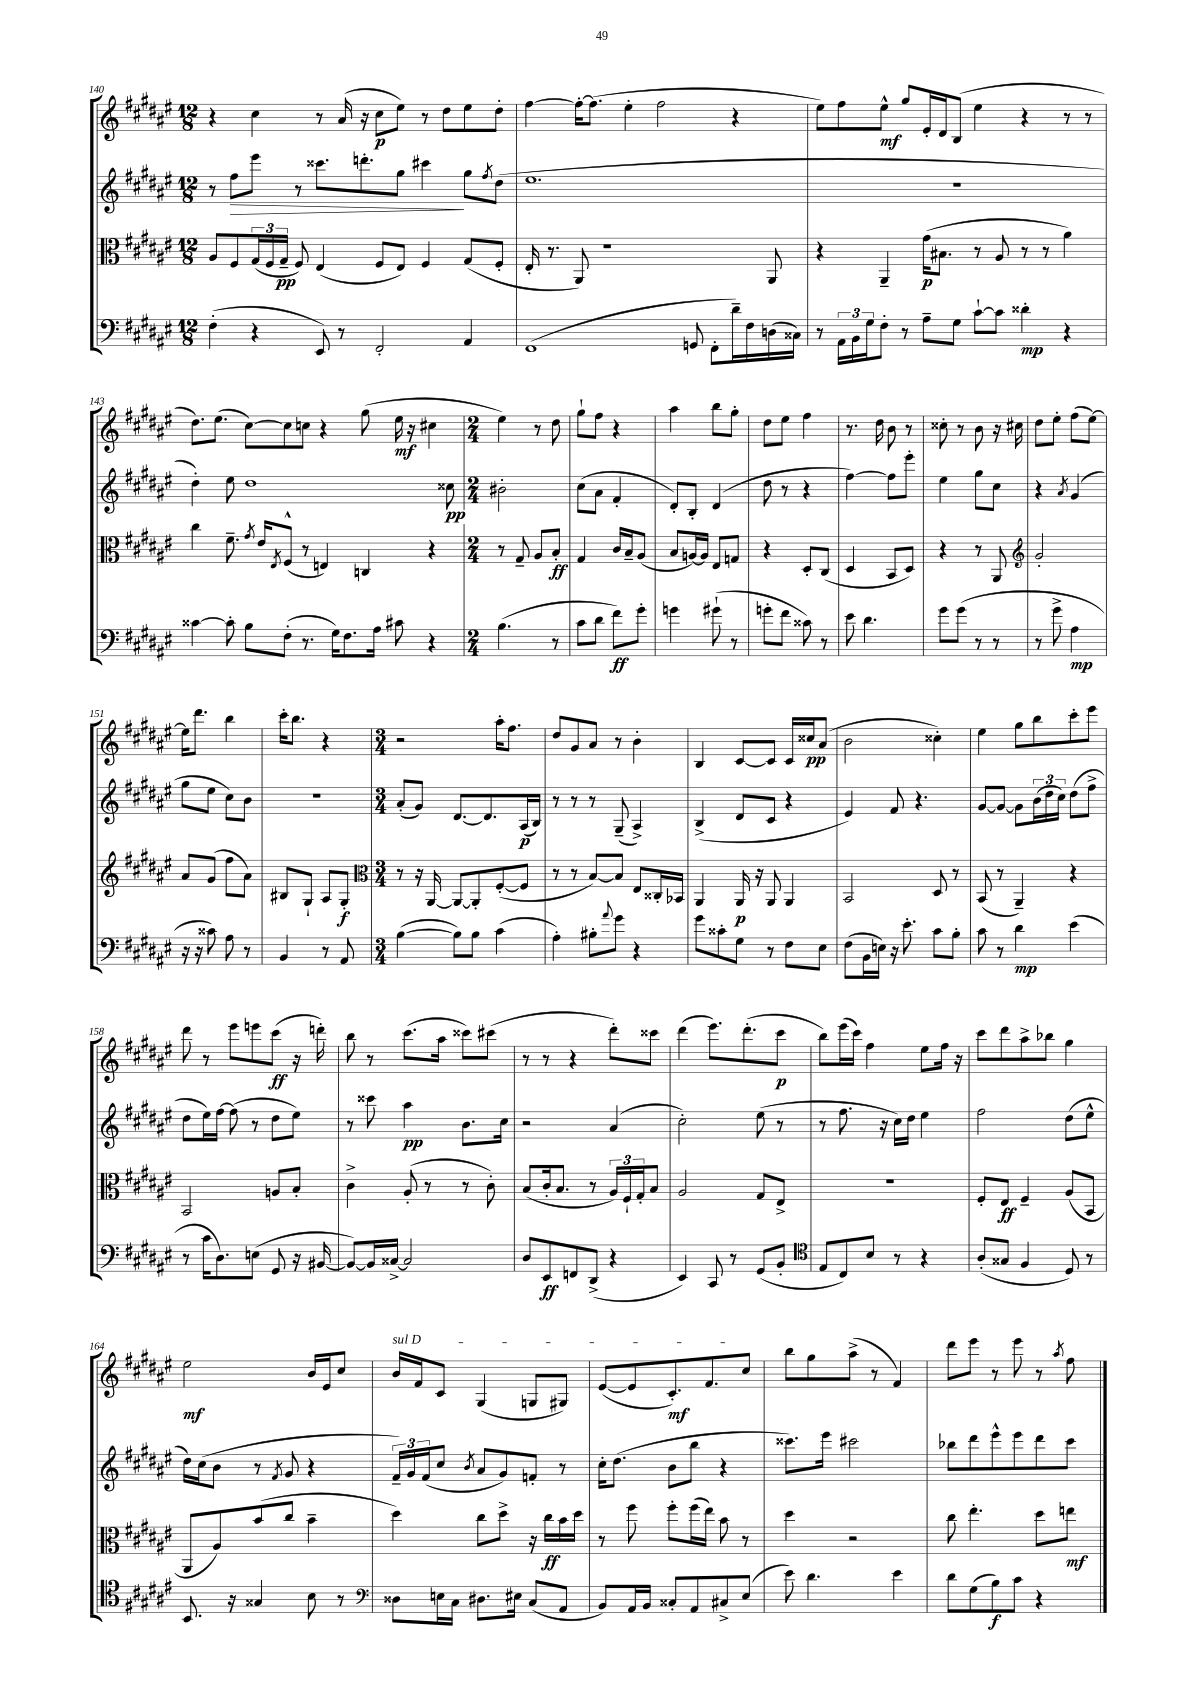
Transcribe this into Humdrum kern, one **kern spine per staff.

**kern	**dynam	**kern	**dynam	**kern	**dynam	**kern	**dynam
*part4	*part4	*part3	*part3	*part2	*part2	*part1	*part1
*staff4	*staff4	*staff3	*staff3	*staff2	*staff2	*staff1	*staff1
*clefF4	*	*clefC3	*	*clefG2	*	*clefG2	*
*k[f#c#g#d#a#e#]	*	*k[f#c#g#d#a#e#]	*	*k[f#c#g#d#a#e#]	*	*k[f#c#g#d#a#e#]	*
*M12/8	*	*M12/8	*	*M12/8	*	*M12/8	*
=140	=140	=140	=140	=140	=140	=140	=140
(4F#'\	.	8A#/L	.	8r	.	4r	.
!	!	!	!	!	!LO:HP:b	!	!
.	.	8F#/	.	8ff#\L	>	.	.
4r	.	(24G#/L	.	8eee#\J	.	4cc#\	.
.	.	24F#/	.	.	.	.	.
.	.	24G#~/JJ	pp	.	.	.	.
.	.	8F#/)	.	8r	.	.	.
8EE#/)	.	(4E#/	.	8.ccc##X\L	.	8r	.
8r	.	.	.	.	.	(16a#/	.
.	.	.	.	8.dddn'\	.	16r	.
2FF#'/	.	8F#/L	.	.	.	8cc#\L	p
.	.	8E#/J)	.	8gg#\J	.	8ee#\J)	.
.	.	4F#/	.	4ccc#X\	.	8r	.
.	.	.	.	.	.	8dd#\L	.
4AA#/	.	(8G#/L	.	8gg#\L	]	8ee#\	.
.	.	.	.	8qff#/	.	.	.
.	.	8F#'/J	.	(8dd#\J	.	8dd#'\J	.
=141	=141	=141	=141	=141	=141	=141	=141
(1FF#	.	16E#'/	.	1.ee#	.	[4ff#\	.
.	.	8.r	.	.	.	.	.
.	.	8AA#/)	.	.	.	16ff#'\KL_	.
.	.	.	.	.	.	(8.ff#\J]	.
.	.	1r	.	.	.	.	.
.	.	.	.	.	.	4ee#'\	.
.	.	.	.	.	.	2ff#\	.
8GGn/	.	.	.	.	.	.	.
8FF#'\L	.	.	.	.	.	.	.
16d#~\L)	.	.	.	.	.	4r	.
16F#\	.	.	.	.	.	.	.
(16Dn\	.	8AA#/	.	.	.	.	.
16C##X\JJ)	.	.	.	.	.	.	.
=142	=142	=142	=142	=142	=142	=142	=142
8r	.	4r	.	1.r	.	8ee#\L)	.
24AA#\LL	.	.	.	.	.	8ff#\	.
24BB\	.	.	.	.	.	.	.
24G#\J	.	.	.	.	.	.	.
8F#'\J	.	4AA#~/	.	.	.	8ee#^^\J	mf
8r	.	.	.	.	.	8gg#/L	.
8A#~\L	.	(16g#\KL	p	.	.	16e#'/L	.
.	.	8.B#X\J	.	.	.	16d#/J	.
8G#\J	.	.	.	.	.	(8B/J	.
[8c#`\L	.	8r	.	.	.	4ee#\	.
8c#\J]	.	8A#/	.	.	.	.	.
4d##X'\	mp	8r	.	.	.	4r	.
.	.	8r	.	.	.	.	.
4r	.	4a#\)	.	.	.	8r	.
.	.	.	.	.	.	8r	.
!!LO:LB:g=z
=143	=143	=143	=143	=143	=143	=143	=143
[4c##X\	.	4cc#\	.	4dd#'\)	.	8.dd#\L)	.
.	.	.	.	.	.	(8.ee#\J	.
8c##'\]	.	8.f#~\	.	8ee#\	.	.	.
8B\L	.	.	.	1dd#	.	[8cc#\L)	.
.	.	8qg#/	.	.	.	.	.
.	.	16e#/KL	.	.	.	.	.
.	.	8qE#/	.	.	.	.	.
(8F#'\J	.	(8F#^^/J	.	.	.	8cc#\]	.
8.r	.	8r	.	.	.	8ccn\J	.
.	.	4En/)	.	.	.	4r	.
16G#\KL)	.	.	.	.	.	.	.
8.F#\	.	.	.	.	.	.	.
.	.	4Cn/	.	.	.	(8gg#\	.
16A#\Jk	.	.	.	.	.	.	.
8c#X\	.	.	.	.	.	16ee#\	mf
.	.	.	.	.	.	16r	.
4r	.	4r	.	.	.	4cc#X\	.
.	.	.	.	8cc##X\	pp	.	.
=144	=144	=144	=144	=144	=144	=144	=144
*M2/4	*	*M2/4	*	*M2/4	*	*M2/4	*
(4.B\	.	8r	.	2b#X'\	.	4ee#\)	.
.	.	8G#~/	.	.	.	.	.
.	.	8A#/L	.	.	.	8r	.
8r	.	8B'/J	ff	.	.	8dd#\	.
=145	=145	=145	=145	=145	=145	=145	=145
8c#\L	.	4G#/	.	(8cc#\L	.	8gg#`\L	.
8d#\J	.	.	.	8a#\J	.	8ff#\J	.
8f#\L)	ff	16c#/LL	.	4f#'/	.	4r	.
.	.	16B~/J	.	.	.	.	.
8g#'\J	.	(8A#/J	.	.	.	.	.
=146	=146	=146	=146	=146	=146	=146	=146
4gn\	.	8B/L	.	8d#'/L)	.	4aa#\	.
.	.	[16An/L)	.	8B'/J	.	.	.
.	.	16A/JJ]	.	.	.	.	.
(8g#X`\	.	8E#/L	.	(4d#/	.	8bb\L	.
8r	.	8Gn/J	.	.	.	8gg#'\J	.
=147	=147	=147	=147	=147	=147	=147	=147
8gn'\L	.	4r	.	8dd#\	.	8dd#\L	.
8f#\J	.	.	.	8r	.	8ee#\J	.
8c##X\)	.	8D#'/L	.	4r	.	4ff#\	.
8r	.	(8C#/J	.	.	.	.	.
=148	=148	=148	=148	=148	=148	=148	=148
8e#\	.	4D#/	.	[4ff#\)	.	8.r	.
4.d#\	.	.	.	.	.	.	.
.	.	.	.	.	.	16dd#\	.
.	.	8BB/L	.	8ff#\L]	.	8b\	.
.	.	8D#/J)	.	8eee#'\J	.	8r	.
=149	=149	=149	=149	=149	=149	=149	=149
8g#\L	.	4r	.	4ee#\	.	8cc##X'\	.
(8g#\J	.	.	.	.	.	8r	.
8r	.	8r	.	8gg#\L	.	8b\	.
8r	.	8AA#/	.	8cc#\J	.	16r	.
.	.	.	.	.	.	16cc#X\	.
=150	=150	=150	=150	=150	=150	=150	=150
*	*	*clefG2	*	*	*	*	*
8r	.	2g#'/	.	4r	.	8dd#\L	.
8g#^\	.	.	.	.	.	8ee#'\J	.
.	.	.	.	8qa#/	.	.	.
4A#\	mp	.	.	(4g#/	.	(8ff#\L	.
.	.	.	.	.	.	[8ee#\J)	.
!!LO:LB:g=z
=151	=151	=151	=151	=151	=151	=151	=151
16r	.	8a#/L	.	8gg#\L	.	16ee#\KL]	.
16r	.	.	.	.	.	8.ddd#\J	.
8c##X\)	.	(8g#/J	.	8ee#\J	.	.	.
8A#\	.	8ff#\L	.	8cc#\L)	.	4bb\	.
8r	.	8a#\J)	.	8b\J	.	.	.
=152	=152	=152	=152	=152	=152	=152	=152
4BB/	.	8B#X/L	.	2r	.	16ccc#'\KL	.
.	.	.	.	.	.	8.bb\J	.
.	.	8G#`/J	.	.	.	.	.
8r	.	8A#/L	.	.	.	4r	.
8AA#/	.	8G#'/J	f	.	.	.	.
=153	=153	=153	=153	=153	=153	=153	=153
*	*	*clefC3	*	*	*	*	*
*M3/4	*	*M3/4	*	*M3/4	*	*M3/4	*
([4B\	.	8r	.	(8a#'/L	.	2r	.
.	.	16r	.	8g#/J)	.	.	.
.	.	[16AA#/	.	.	.	.	.
8B\L])	.	8AA#/L_	.	[8.d#/L	.	.	.
8B\J	.	8AA#'/]	.	.	.	.	.
.	.	.	.	8.d#/]	.	.	.
(4c#\	.	([8F#'/	.	.	.	16aa#'\KL	.
.	.	.	.	.	.	8.ff#\J	.
.	.	8F#/J]	.	(16A#/L	p	.	.
.	.	.	.	16B/JJ)	.	.	.
=154	=154	=154	=154	=154	=154	=154	=154
4A#'\)	.	8r	.	8r	.	8dd#/L	.
.	.	8r	.	8r	.	8g#/	.
8B#X'\L	.	[8B/L)	.	8r	.	8a#/J	.
8qqa#/	.	.	.	.	.	.	.
8g#\J	.	8B/J]	.	(8G#~/	.	8r	.
4r	.	8E#/L	.	4A#^/)	.	4b'\	.
.	.	16C##X'/L	.	.	.	.	.
.	.	16BB-X/JJ	.	.	.	.	.
=155	=155	=155	=155	=155	=155	=155	=155
8g#\L	.	4AA#/	.	(4B^/	.	4B/	.
8c##X'\	.	.	.	.	.	.	.
8G#\J	.	16AA#/	p	8d#/L	.	[8c#/L	.
.	.	16r	.	.	.	.	.
8r	.	8AA#/	.	8c#/J	.	8c#/J]	.
8F#\L	.	4AA#/	.	4r	.	16c#/LL	.
.	.	.	.	.	.	16cc##X/J	pp
8E#\J	.	.	.	.	.	(8a#/J	.
=156	=156	=156	=156	=156	=156	=156	=156
(8F#\L	.	2BB/	.	4e#/)	.	2b\	.
16BB\L	.	.	.	.	.	.	.
16En\JJ)	.	.	.	.	.	.	.
16r	.	.	.	8f#/	.	.	.
8.e#'\	.	.	.	.	.	.	.
.	.	.	.	4.r	.	.	.
8c#\L	.	8D#/	.	.	.	4cc##X'\)	.
8B'\J	.	8r	.	.	.	.	.
=157	=157	=157	=157	=157	=157	=157	=157
8c#\	.	(8BB/	.	[8g#/L	.	4ee#\	.
8r	.	8r	.	8g#/J_	.	.	.
4d#\	mp	4AA#~/)	.	8g#\L]	.	8gg#\L	.
.	.	.	.	(24b\L	.	8bb\	.
.	.	.	.	24dd#\	.	.	.
.	.	.	.	24cc#\JJ)	.	.	.
(4e#\	.	4r	.	(8dd#\L	.	8ccc#'\	.
.	.	.	.	8ff#^\J	.	8eee#\J	.
!!LO:LB:g=z
=158	=158	=158	=158	=158	=158	=158	=158
8r	.	2BB/	.	8dd#\L	.	8ddd#\	.
16c#\KL	.	.	.	16ee#\L)	.	8r	.
8.D#\)	.	.	.	[16ff#\JJ	.	.	.
.	.	.	.	(8ff#\]	.	8eee#\L	.
(8En\J	.	.	.	8r	.	8eeen\	.
8GG#/	.	8An/L	.	8dd#\L	.	(8ccc#\J	ff
16r	.	8B'/J	.	8ee#\J)	.	16r	.
[16BB#X/	.	.	.	.	.	16dddn'\)	.
=159	=159	=159	=159	=159	=159	=159	=159
8BB#/L_)	.	4c#^\	.	8r	.	8bb\	.
16BB#/L]	.	.	.	8ccc##X\	.	8r	.
[16C##X^/JJ	.	.	.	.	.	.	.
2C##/]	.	(8A#'/	.	4aa#\	pp	(8.ccc#\L	.
.	.	8r	.	.	.	.	.
.	.	.	.	.	.	16aa#\Jk	.
.	.	8r	.	8.b\L	.	8ccc##X\L)	.
.	.	8c#'\)	.	.	.	(8ccc#X\J	.
.	.	.	.	16cc#\Jk	.	.	.
=160	=160	=160	=160	=160	=160	=160	=160
8D#/L	.	(8B/L	.	2r	.	8r	.
8EE#/	ff	16c#'/k	.	.	.	8r	.
.	.	8.B/J	.	.	.	.	.
8FFn/	.	.	.	.	.	4r	.
(8DD#^/J	.	8r	.	.	.	.	.
4r	.	24A#/LL)	.	(4a#/	.	8ddd#'\L)	.
.	.	24F#`/	.	.	.	.	.
.	.	24G#'/J	.	.	.	.	.
.	.	8B/J	.	.	.	8ccc##X\J	.
=161	=161	=161	=161	=161	=161	=161	=161
4EE#/)	.	2A#/	.	2cc#'\)	.	(4ddd#\	.
8CC#/	.	.	.	.	.	8.eee#\L)	.
8r	.	.	.	.	.	.	.
.	.	.	.	.	.	(8.ddd#'\	.
(8GG#/L	.	8G#/L	.	(8ee#\	.	.	.
8BB'/J	.	8E#^/J	.	8r	.	8ccc#\J	p
=162	=162	=162	=162	=162	=162	=162	=162
*clefC4	*	*	*	*	*	*	*
8E#/L	.	2.r	.	8r	.	8bb\L)	.
8C#/)	.	.	.	8.ff#\	.	(16eee#\L	.
.	.	.	.	.	.	16ccc#\JJ)	.
8B/J	.	.	.	.	.	4ff#\	.
.	.	.	.	16r	.	.	.
8r	.	.	.	16cc#\LL)	.	.	.
.	.	.	.	16dd#\JJ	.	.	.
4r	.	.	.	4ee#\	.	8ee#\L	.
.	.	.	.	.	.	16ff#\Jk	.
.	.	.	.	.	.	16r	.
=163	=163	=163	=163	=163	=163	=163	=163
(8A#'/L	.	8F#'/L	.	2ff#\	.	8ccc#\L	.
8G##X/J	.	8E#/J	ff	.	.	8ddd#\	.
4F#/	.	4F#~/	.	.	.	8aa#^\	.
.	.	.	.	.	.	8bb-X\J	.
8D#/)	.	(8A#/L	.	(8dd#\L	.	4gg#\	.
8r	.	8BB/J	.	8ee#^^\J	.	.	.
!!LO:LB:g=z
=164	=164	=164	=164	=164	=164	=164	=164
8.BB/	.	8AA#/L	.	16dd#\LL)	.	2ee#\	mf
.	.	.	.	(16cc#\J	.	.	.
.	.	8A#/)	.	8b\J	.	.	.
16r	.	.	.	.	.	.	.
4G##X/	.	(8b/	.	8r	.	.	.
.	.	.	.	8qf#/	.	.	.
.	.	8cc#/J	.	8g#/	.	.	.
8B\	.	4b~\	.	4r	.	16b/LL	.
.	.	.	.	.	.	16e#/J	.
8r	.	.	.	.	.	8cc#/J	.
=165	=165	=165	=165	=165	=165	=165	=165
*clefF4	*	*	*	*	*	*	*
!	!	!	!	!	!	!LO:TX:a:i:t=sul D	!
8D##X\L	.	4dd#\)	.	24f#~/LL)	.	16b/LL	.
.	.	.	.	24g#/	.	.	.
.	.	.	.	.	.	16f#/J	.
.	.	.	.	(24f#/J	.	.	.
16En\L	.	.	.	8cc#/J	.	8c#/J	.
16C#\JJ	.	.	.	.	.	.	.
.	.	.	.	8qb/	.	.	.
8.D#X\L	.	8cc#\L	.	8a#/L	.	(4G#/	.
.	.	8dd#^\J	.	8g#/)	.	.	.
16E#X\Jk	.	.	.	.	.	.	.
(8C#/L	.	16r	.	8fn'/J	.	8Gn/L	.
.	.	16cc#\LL	ff	.	.	.	.
8AA#/J	.	16b\	.	8r	.	8G#X/J)	.
.	.	16dd#\JJ	.	.	.	.	.
=166	=166	=166	=166	=166	=166	=166	=166
8BB/L)	.	8r	.	16cc#'\KL	.	([8e#/L	.
.	.	.	.	(8.dd#\J	.	.	.
16AA#/L	.	8ff#\	.	.	.	8e#/]	.
16BB/JJ	.	.	.	.	.	.	.
8C##X'/L	.	8ff#'\L	.	8b\L	.	8.c#'/)	mf
8AA#/	.	(16ff#\L	.	8bb\J	.	.	.
.	.	16ee#\JJ)	.	.	.	8.f#/	.
8C#X^/	.	8b\	.	4r	.	.	.
(8E#/J	.	8r	.	.	.	8cc#/J	.
=167	=167	=167	=167	=167	=167	=167	=167
8e#\)	.	4dd#\	.	8.ccc##X\L)	.	8bb\L	.
4.d#\	.	.	.	.	.	8gg#\	.
.	.	.	.	16eee#\Jk	.	.	.
.	.	2r	.	2ccc#X\	.	(8aa#^\J	.
.	.	.	.	.	.	8r	.
4e#\	.	.	.	.	.	4f#/)	.
=168	=168	=168	=168	=168	=168	=168	=168
8d#\L	.	8cc#\	.	8bb-X\L	.	8ddd#\L	.
(8G#\	.	4.ee#'\	.	8ddd#\	.	8eee#\J	.
8B\)	f	.	.	8eee#^^\	.	8r	.
8c#\J	.	.	.	8eee#\	.	8eee#\	.
4r	.	8dd#\L	.	8ddd#\	.	8r	.
.	.	.	.	.	.	8qaa#/	.
.	.	8een\J	mf	8ccc#\J	.	8ff#\	.
==	==	==	==	==	==	==	==
*-	*-	*-	*-	*-	*-	*-	*-
